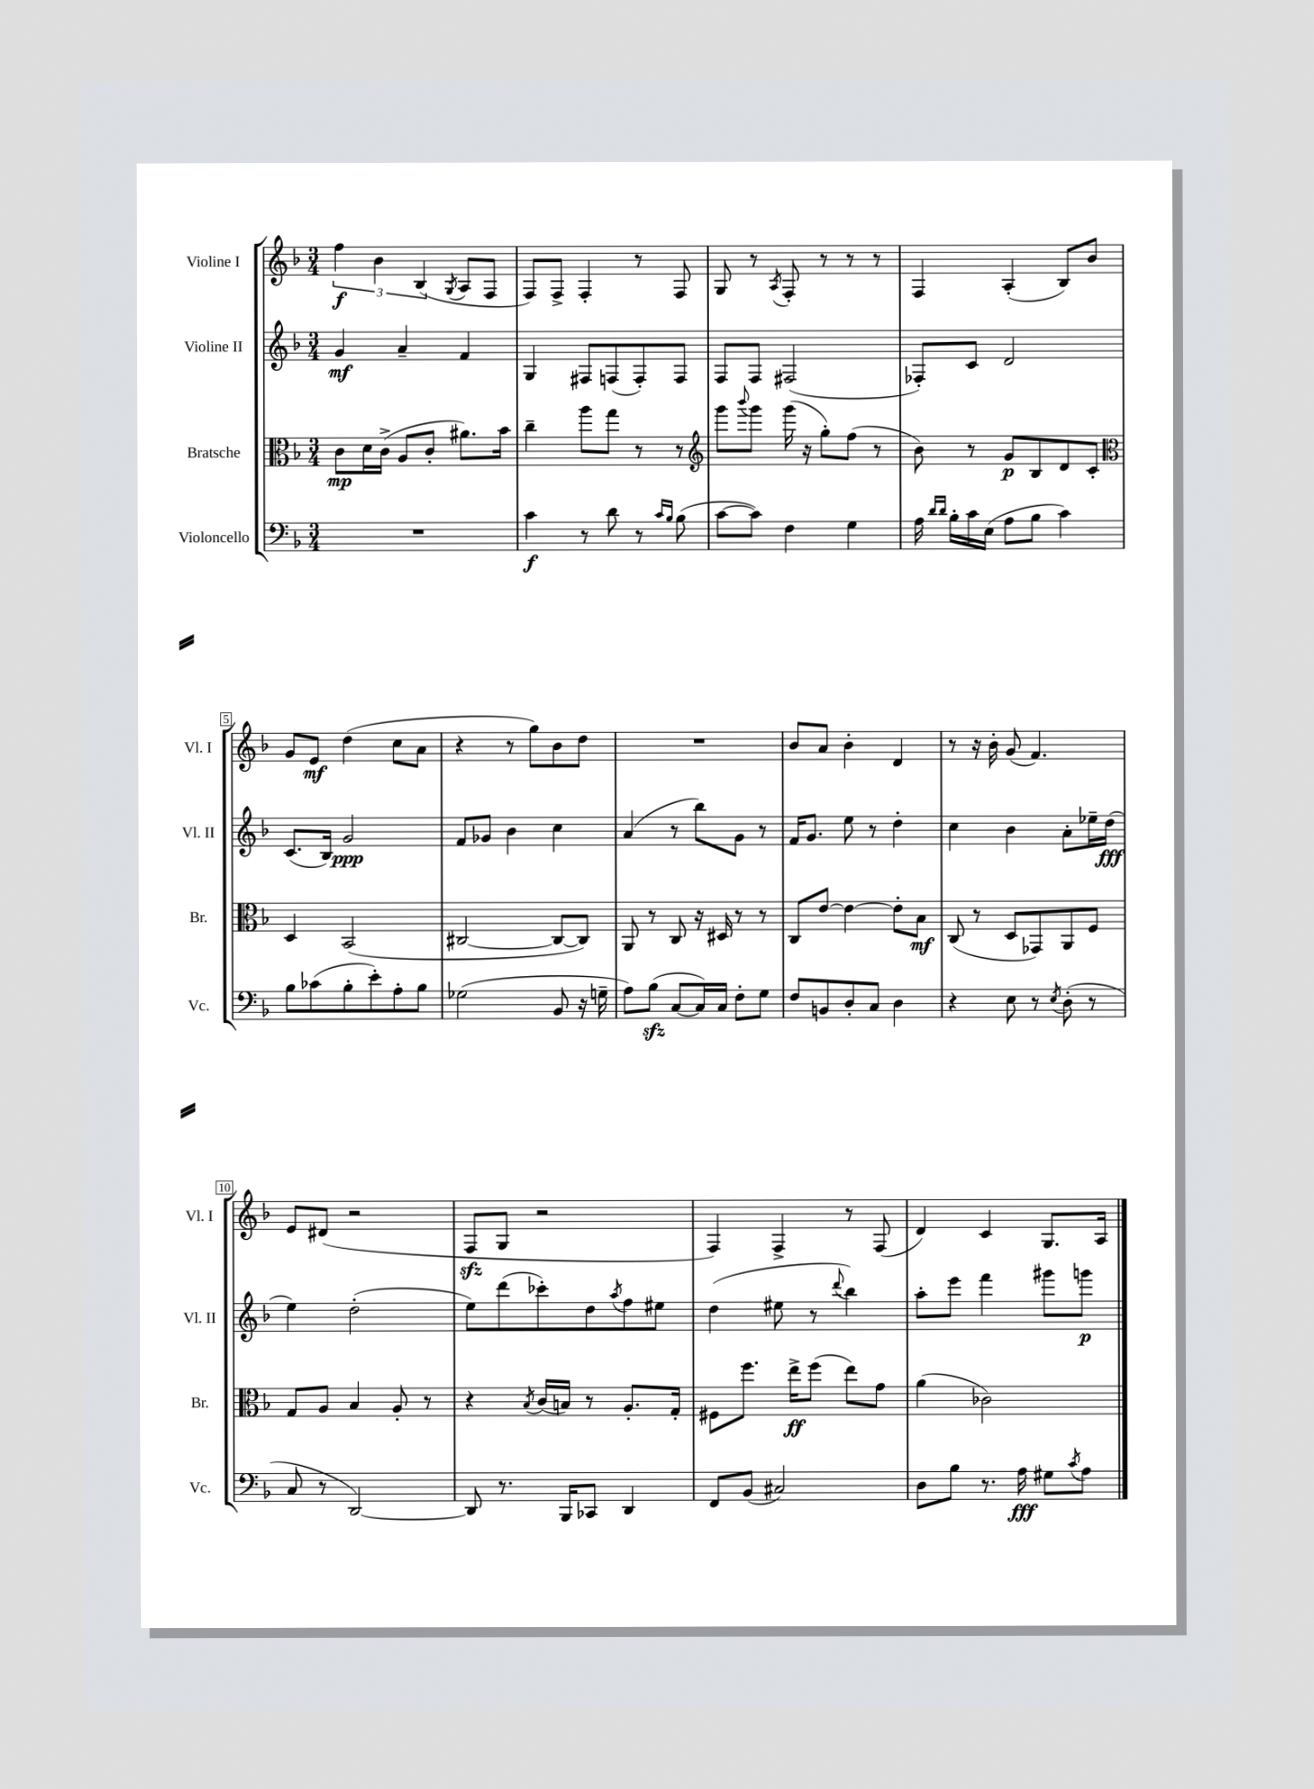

**kern	**kern	**kern	**kern
*staff4	*staff3	*staff2	*staff1
*clefF4	*clefC3	*clefG2	*clefG2
*k[b-]	*k[b-]	*k[b-]	*k[b-]
*M3/4	*M3/4	*M3/4	*M3/4
2.r	8c	4g	6ff
.	16d	.	.
.	.	.	6b-
.	(16c^	.	.
.	8A	4a~	.
.	.	.	(6B-
.	8c'	.	.
.	.	.	8qG
.	8.a#)	4f	8A
.	.	.	8F
.	16b-	.	.
=	=	=	=
4c	4cc~	4G	8F)
.	.	.	8F^
8r	8aa	8F#	4F'
8d	8gg	(8F	.
8r	8r	8F')	8r
16qqc	.	.	.
16qqB-	.	.	.
(8B-	8r	8F	8F
=	=	=	=
*	*clefG2	*	*
[8c	8ggg	8F	8G
.	8qqbbb-	.	.
8c])	8ggg	8F	8r
.	.	.	8qA
4F	(16ggg	(2F#	8F'
.	16r	.	.
.	8gg')	.	8r
4G	(8ff	.	8r
.	8r	.	8r
=	=	=	=
16A	8b-)	8F-')	4F
16qqd	.	.	.
16qqd	.	.	.
16B-'	.	.	.
16c	8r	8c	.
(16E	.	.	.
8A	8g	2d	(4A'
8B-	8B-	.	.
4c)	8d	.	8B-)
.	8c'	.	8b-
=	=	=	=
*	*clefC3	*	*
8B-	4D	(8.c	8g
(8c-	.	.	8e
.	.	16B-)	.
8B-'	(2BB-	2g	(4dd
8e')	.	.	.
8A'	.	.	8cc
8B-	.	.	8a
=	=	=	=
(2G-	[2C#	8f	4r
.	.	8g-	.
.	.	4b-	8r
.	.	.	8gg)
8BB-	8C#_	4cc	8b-
16r	8C#])	.	8dd
16G~	.	.	.
=	=	=	=
8A)	8AA	(4a	2.r
(8B-	8r	.	.
[8C	8C	8r	.
16C])	16r	8bb-)	.
16C	16D#	.	.
8F'	8r	8g	.
8G	8r	8r	.
=	=	=	=
8F	8C	16f	8b-
.	.	8.g	.
8BB	[8e	.	8a
8D'	4e_	8ee	4b-'
8C	.	8r	.
4D	8e']	4dd'	4d
.	8B-	.	.
=	=	=	=
4r	(8C	4cc	8r
.	8r	.	16r
.	.	.	16b-'
8E	8D	4b-	(8g
8r	8GG-)	.	4.f)
8qE	.	.	.
(8D'	8AA	8a'	.
8r	8F	16ee-~	.
.	.	(16dd	.
=	=	=	=
8C	8G	4ee)	8e
8r	8A	.	(8d#
[2DD)	4B-	(2dd'	2r
.	8A'	.	.
.	8r	.	.
=	=	=	=
8DD]	4r	8ee)	8F
8.r	.	(8ddd	8G
.	8qB-	.	.
.	(16c	8ccc-')	2r
16BBB-	16B)	.	.
8CC-	8r	8dd	.
.	.	8qaa	.
4DD	8.A'	8ff	.
.	.	8ee#	.
.	16G'	.	.
=	=	=	=
8FF	8F#	(4dd	4F)
(8BB-	8.ff	.	.
2C#)	.	8ee#	4F^
.	16ee^	.	.
.	(8ff	8r	.
.	.	8qqddd	.
.	8ee)	4bb-)	8r
.	8g	.	(8F
=	=	=	=
8D	(4a	8aa'	4d)
8B-	.	8eee	.
8.r	2c-)	4fff	4c
16A	.	.	.
8G#	.	8ggg#	8.G
8qc	.	.	.
8A	.	8ggg	.
.	.	.	16A
==	==	==	==
*-	*-	*-	*-
